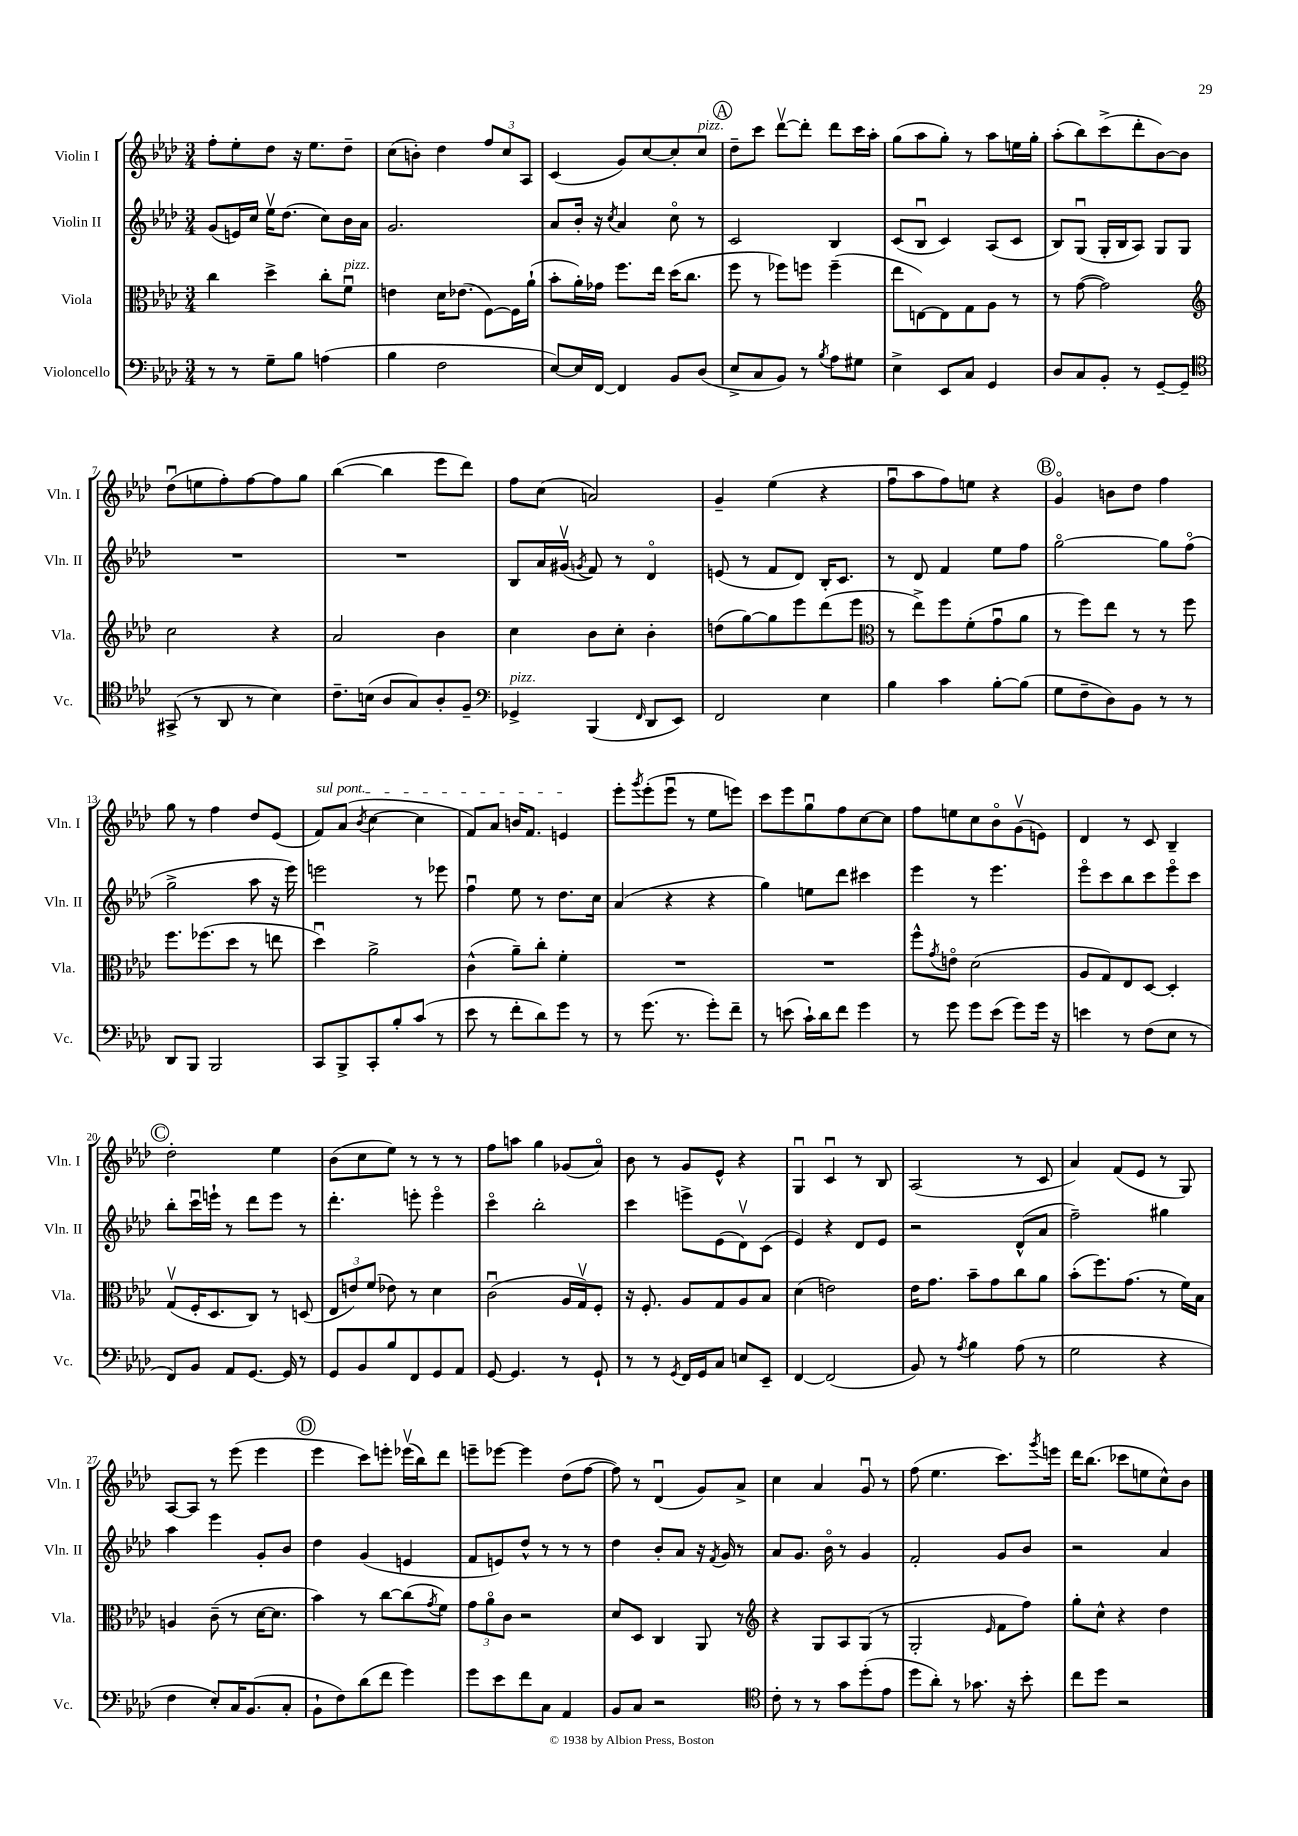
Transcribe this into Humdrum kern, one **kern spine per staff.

**kern	**kern	**kern	**kern
*part4	*part3	*part2	*part1
*staff4	*staff3	*staff2	*staff1
*I"Violoncello	*I"Viola	*I"Violin II	*I"Violin I
*I'Vc.	*I'Vla.	*I'Vln. II	*I'Vln. I
*clefF4	*clefC3	*clefG2	*clefG2
*k[b-e-a-d-]	*k[b-e-a-d-]	*k[b-e-a-d-]	*k[b-e-a-d-]
*M3/4	*M3/4	*M3/4	*M3/4
=1	=1	=1	=1
8r	4cc\	(8g/L	8ff'\L
8r	.	16en/L)	8ee-'\
.	.	16cc/JJ	.
8G~\L	4dd-^\	16ee-v\KL	8dd-\J
.	.	(8.dd-\J	.
8B-\J	.	.	16r
.	.	.	8.ee-\L
(4An\	8cc'\L	8cc\L)	.
!	!LO:TX:a:i:t=pizz.	!	!
.	8fu\J	16b-\L	8dd-~\J
.	.	16a-\JJ	.
=2	=2	=2	=2
4B-\	4en\	2.g/	(8cc\L
.	.	.	8bn'\J)
2F\	16d-\KL	.	4dd-\
.	(8.e-X\J	.	.
.	[8F\L)	.	12ff/L
.	.	.	12cc/
.	16F\L]	.	.
.	.	.	12A-/J
.	(16a-`\JJ	.	.
=3	=3	=3	=3
[8E-/L)	8b-'\L	8a-/L	(4c/
16E-/L]	16a-'\L)	16b-'/Jk	.
[16FF/JJ	16g-X\JJ	16r	.
.	.	8qcc/	.
4FF/]	8.ff\L	4a-/	8g/L)
.	.	.	[8cc/
.	16ee-\Jk	.	.
8BB-/L	(16dd-\KL	8cc\	8cc'/]
.	8.cc\J	.	.
!	!	!	!LO:TX:a:i:t=pizz.
(8D-/J	.	8r	8cc/J
!!LO:REH:place=s1:t=A
=4	=4	=4	=4
8E-^/L	8ff\	2c/	8dd-~\L
8C/	8r	.	8ccc\J
8BB-/J)	8ff-X\L)	.	[8ddd-v\L
8r	8ffn\J	.	8ddd-'\J]
8qB-/	.	.	.
8A-\L	(4ff~\	4B-/	8ddd-\L
8G#X\J	.	.	16ccc\L
.	.	.	16aa-'\JJ
=5	=5	=5	=5
4E-^\	8ee-\L	(8c/L	(8gg\L
.	[8En\)	8B-u/J	8aa-\
8EE-/L	8E\]	4c/)	8gg'\J)
8C/J	8G\	.	8r
4GG/	8A-\J	(8A-/L	8aa-\L
.	8r	8c/J	16een\L
.	.	.	16gg'\JJ
=6	=6	=6	=6
8D-/L	8r	8B-/L)	(8aa-'\L
8C/	([8g\	(8Gu/J	8bb-\)
8BB-'/J	2g\])	16G'/LL	(8ccc^\
.	.	16B-/J	.
8r	.	8A-/J)	8ddd-'\
[8GG~/L	.	8G/L	[8b-\)
8GG~/J]	.	8G/J	8b-\J]
!!LO:LB:g=z
=7	=7	=7	=7
*clefC4	*clefG2	*	*
(8GG#X^/	2cc\	2.r	(8dd-u\L
8r	.	.	8een\
8AA-/	.	.	8ff'\)
8r	.	.	[8ff\
4B-\)	4r	.	8ff\]
.	.	.	8gg\J
=8	=8	=8	=8
8.c~\L	2a-/	2.r	([4bb-\
(16Bn\Jk	.	.	.
8A-/L	.	.	4bb-\]
8G/)	.	.	.
8A-'/	4b-\	.	8eee-\L
8F~/J	.	.	8ddd-\J)
=9	=9	=9	=9
*clefF4	*	*	*
!LO:TX:a:i:t=pizz.	!	!	!
4GG-X^/	4cc\	8B-/L	8ff\L
.	.	16a-/L	(8cc\J
.	.	(16g#Xv/JJ	.
.	.	8qgn/	.
(4BBB-/	8b-\L	8f/)	2an/)
.	8cc'\J	8r	.
16qqFF/	.	.	.
8DD-/L	4b-'\	4d-/	.
8EE-/J)	.	.	.
=10	=10	=10	=10
2FF/	(8ddn\L	(8en/	4g~/
.	[8gg\)	8r	.
.	8gg\]	8f/L	(4ee-\
.	8eee-\	8d-/J)	.
4E-\	(8ddd-\	16B-'/KL	4r
.	.	8.c/J	.
.	8eee-\J	.	.
=11	=11	=11	=11
*	*clefC3	*	*
4B-\	8r	8r	8ffu\L
.	8ee-^\L)	8d-/	8aa-\
4c\	8ff\	4f/	8ff\)
.	(8f'\	.	8een\J
[8B-'\L	8gu\	8ee-\L	4r
(8B-\J]	8a-\J	8ff\J	.
!!LO:REH:place=s1:t=B
=12	=12	=12	=12
8G\L	8r	[2gg\	4g/
8F~\	8ff\L)	.	.
8D-\)	8ee-\J	.	8bn\L
8BB-\J	8r	.	8dd-\J
8r	8r	8gg\L]	4ff\
8r	8ff\	(8ff\J	.
!!LO:LB:g=z
=13	=13	=13	=13
8DD-/L	8.ff\L	2gg^\	8gg\
8BBB-/J	.	.	8r
.	(8.ff-X\	.	.
2BBB-/	.	.	4ff\
.	8dd-\J	.	.
.	8r	8aa-\	8dd-/L
.	8een\	16r	(8e-/J
.	.	16eee-\)	.
=14	=14	=14	=14
!	!	!	!LO:TX:a:i:t=sul pont.
8CC/L	4dd-u\)	2eeen\	8f/L)
8BBB-^/	.	.	(8a-/J
.	.	.	8qb-/
8CC'/	2a-^\	.	[4cc\
8B-'/	.	.	.
(8c/J	.	8r	4cc\]
8r	.	8eee-X\	.
=15	=15	=15	=15
8e-\	(4c^^\	4ffu\	8f/L)
8r	.	.	8a-/J
8f'\L	8a-~\L)	8ee-\	16bn/KL
.	.	.	8.f/J
8d-\)	8cc'\J	8r	.
8g\J	4f'\	8.dd-\L	4en/
8r	.	.	.
.	.	16cc\Jk	.
=16	=16	=16	=16
8r	2.r	(4a-/	8eee-'\L
.	.	.	8qggg/
(8.g\	.	.	(8eee-'\
.	.	4r	8eee-u\J
8.r	.	.	.
.	.	.	8r
8g'\L)	.	4r	8ee-\L
8f~\J	.	.	8eeen\J)
=17	=17	=17	=17
8r	2.r	4gg\)	8ccc\L
(8en\	.	.	8eee-\
16c`\LL)	.	8een\L	8ggu\
16d-\J	.	.	.
8f\J	.	8ddd-\J	8ff\
4g\	.	4ccc#X\	[8cc\
.	.	.	8cc\J]
=18	=18	=18	=18
8r	8ff^^\L	4eee-\	8ff\L
.	8qg/	.	.
8g\	8en\J	.	8een\
8g\L	(2d-\	8r	8cc\
(8e-\J	.	4.eee-\	8b-\
8g\L)	.	.	(8gv\
16g\Jk	.	.	8en\J)
16r	.	.	.
=19	=19	=19	=19
4en\	8A-/L	8eee-\L	4d-/
.	8G/)	8ccc\	.
8r	8E-/	8bb-\	8r
(8F\L	[8D-/J	8ccc\	8c/
8E-\J	4D-'/]	8eee-\	4B-~/
8r	.	8ccc\J	.
!!LO:LB:g=z
!!LO:REH:place=s1:t=C
=20	=20	=20	=20
8FF/L)	(8Gv/L	8bb-'\L	2dd-'\
8BB-/J	16F'/K	16cccu\L	.
.	8.D-/	16eeen`\JJ	.
8AA-/L	.	8r	.
[8.GG/J	8C/J)	8ddd-\L	.
.	8r	8eee\J	4ee-\
16GG/]	.	.	.
8r	(8Dn/	8r	.
=21	=21	=21	=21
8GG/L	12E-/L	4.ddd-'\	(8b-\L
.	12en/)	.	.
8BB-/	.	.	8cc\
.	(12f/J	.	.
8B-/	8e-X\)	.	8ee-\J)
8FF/	8r	8eeen'\	8r
8GG/	4d-\	4eee\	8r
8AA-/J	.	.	8r
=22	=22	=22	=22
[8GG/	(2cu\	4ccc\	8ff\L
4.GG/]	.	.	8aan\J
.	.	2bb-'\	4gg\
8r	16A-/LL	.	(8g-X/L
.	16Gv/J)	.	.
8GG`/	8F'/J	.	8a-/J)
=23	=23	=23	=23
8r	16r	4ccc\	8b-\
.	8.F'/	.	.
8r	.	.	8r
8qGG/	.	.	.
16FF/LL	8A-/L	8eeen^\L	8g/L
16GG/J	.	.	.
8C/J	8G/	(8e-\	8e-^^/J
8En/L	8A-/	8d-v\)	4r
8EE-~/J	8B-/J	(8c\J	.
=24	=24	=24	=24
[4FF/	(4d-\	4e-/)	4Gu/
(2FF/]	2en\)	4r	4cu/
.	.	8d-/L	8r
.	.	8e-/J	8B-/
=25	=25	=25	=25
8BB-/)	16e-\KL	2r	(2A-/
.	8.g\J	.	.
8r	.	.	.
8qA-/	.	.	.
4B-\	8b-~\L	.	.
.	8g\	.	.
(8A-\	8cc\	(8d-^^/L	8r
8r	8a-\J	8a-/J	8c/
=26	=26	=26	=26
2G\	(8b-'\L	2ff~\)	4a-/)
.	8.ff\)	.	.
.	.	.	(8f/L
.	(8.g\J	.	.
.	.	.	8e-/J
4r	8r	4gg#X\	8r
.	16f\LL)	.	8G/)
.	16B-\JJ	.	.
!!LO:LB:g=z
=27	=27	=27	=27
4F\	4An/	4aa-\	[8A-/L
.	.	.	8A-/J]
8E-'/L)	(8c~\	4eee-\	8r
16C/K	8r	.	(8eee-\
(8.BB-/	.	.	.
.	[16d-\KL	8g'/L	4eee-\
.	8.d-\J]	.	.
8C'/J	.	8b-/J	.
!!LO:REH:place=s1:t=D
=28	=28	=28	=28
8BB-`\L	4b-\)	4dd-\	4eee-\
8F\)	.	.	.
(8d-\	8r	(4g/	8ccc\L)
8f\J	[8cc\L	.	8eeen'\J
4g\)	(8cc\]	4en/	(16eee-Xv\LL
.	.	.	16bb-\J)
.	8qg/	.	.
.	8f\J)	.	8ddd-\J
=29	=29	=29	=29
8g\L	12g\L	8f/L	8eeen~\L
.	12a-\	.	.
8e-\	.	8en/)	[8eee-X\J
.	12c\J	.	.
8f\	2r	8dd-^^/J	4eee-\]
8C\J	.	8r	.
4AA-/	.	8r	(8dd-\L
.	.	8r	[8ff\J
=30	=30	=30	=30
8BB-/L	8d-/L	4dd-\	8ff\])
8C/J	8D-/J	.	8r
2r	4C/	8b-'/L	(4d-u/
.	.	8a-/J	.
.	8AA-/	16r	8g/L)
.	.	8qf/	.
.	.	16g/	.
.	8r	8r	8a-^/J
=31	=31	=31	=31
*clefC4	*clefG2	*	*
8c'\	4r	8a-/L	4cc\
8r	.	8.g/J	.
8r	8G/L	.	4a-/
.	.	16b-\	.
8g\L	8A-/	8r	.
(8dd-'\	(8G/J	4g/	8gu/
8e-\J	8r	.	8r
=32	=32	=32	=32
8dd-\L	2G'/	2f'/	(8ff\
8a-'\J)	.	.	4.ee-\
8r	.	.	.
8.g-X\	.	.	.
.	16qqe-/	.	.
.	8f\L	8g/L	8.ccc\L)
16r	.	.	.
8b-'\	8ff\J)	8b-/J	.
.	.	.	8qggg/
.	.	.	16eeen\Jk
=33	=33	=33	=33
8cc\L	8gg'\L	2r	16ddd-\KL
.	.	.	(8.bb-\J
8dd-\J	8cc^^\J	.	.
2r	4r	.	8ccc-X\L
.	.	.	8een\
.	4dd-\	4a-/	8cc^^\)
.	.	.	8b-\J
==	==	==	==
*-	*-	*-	*-
